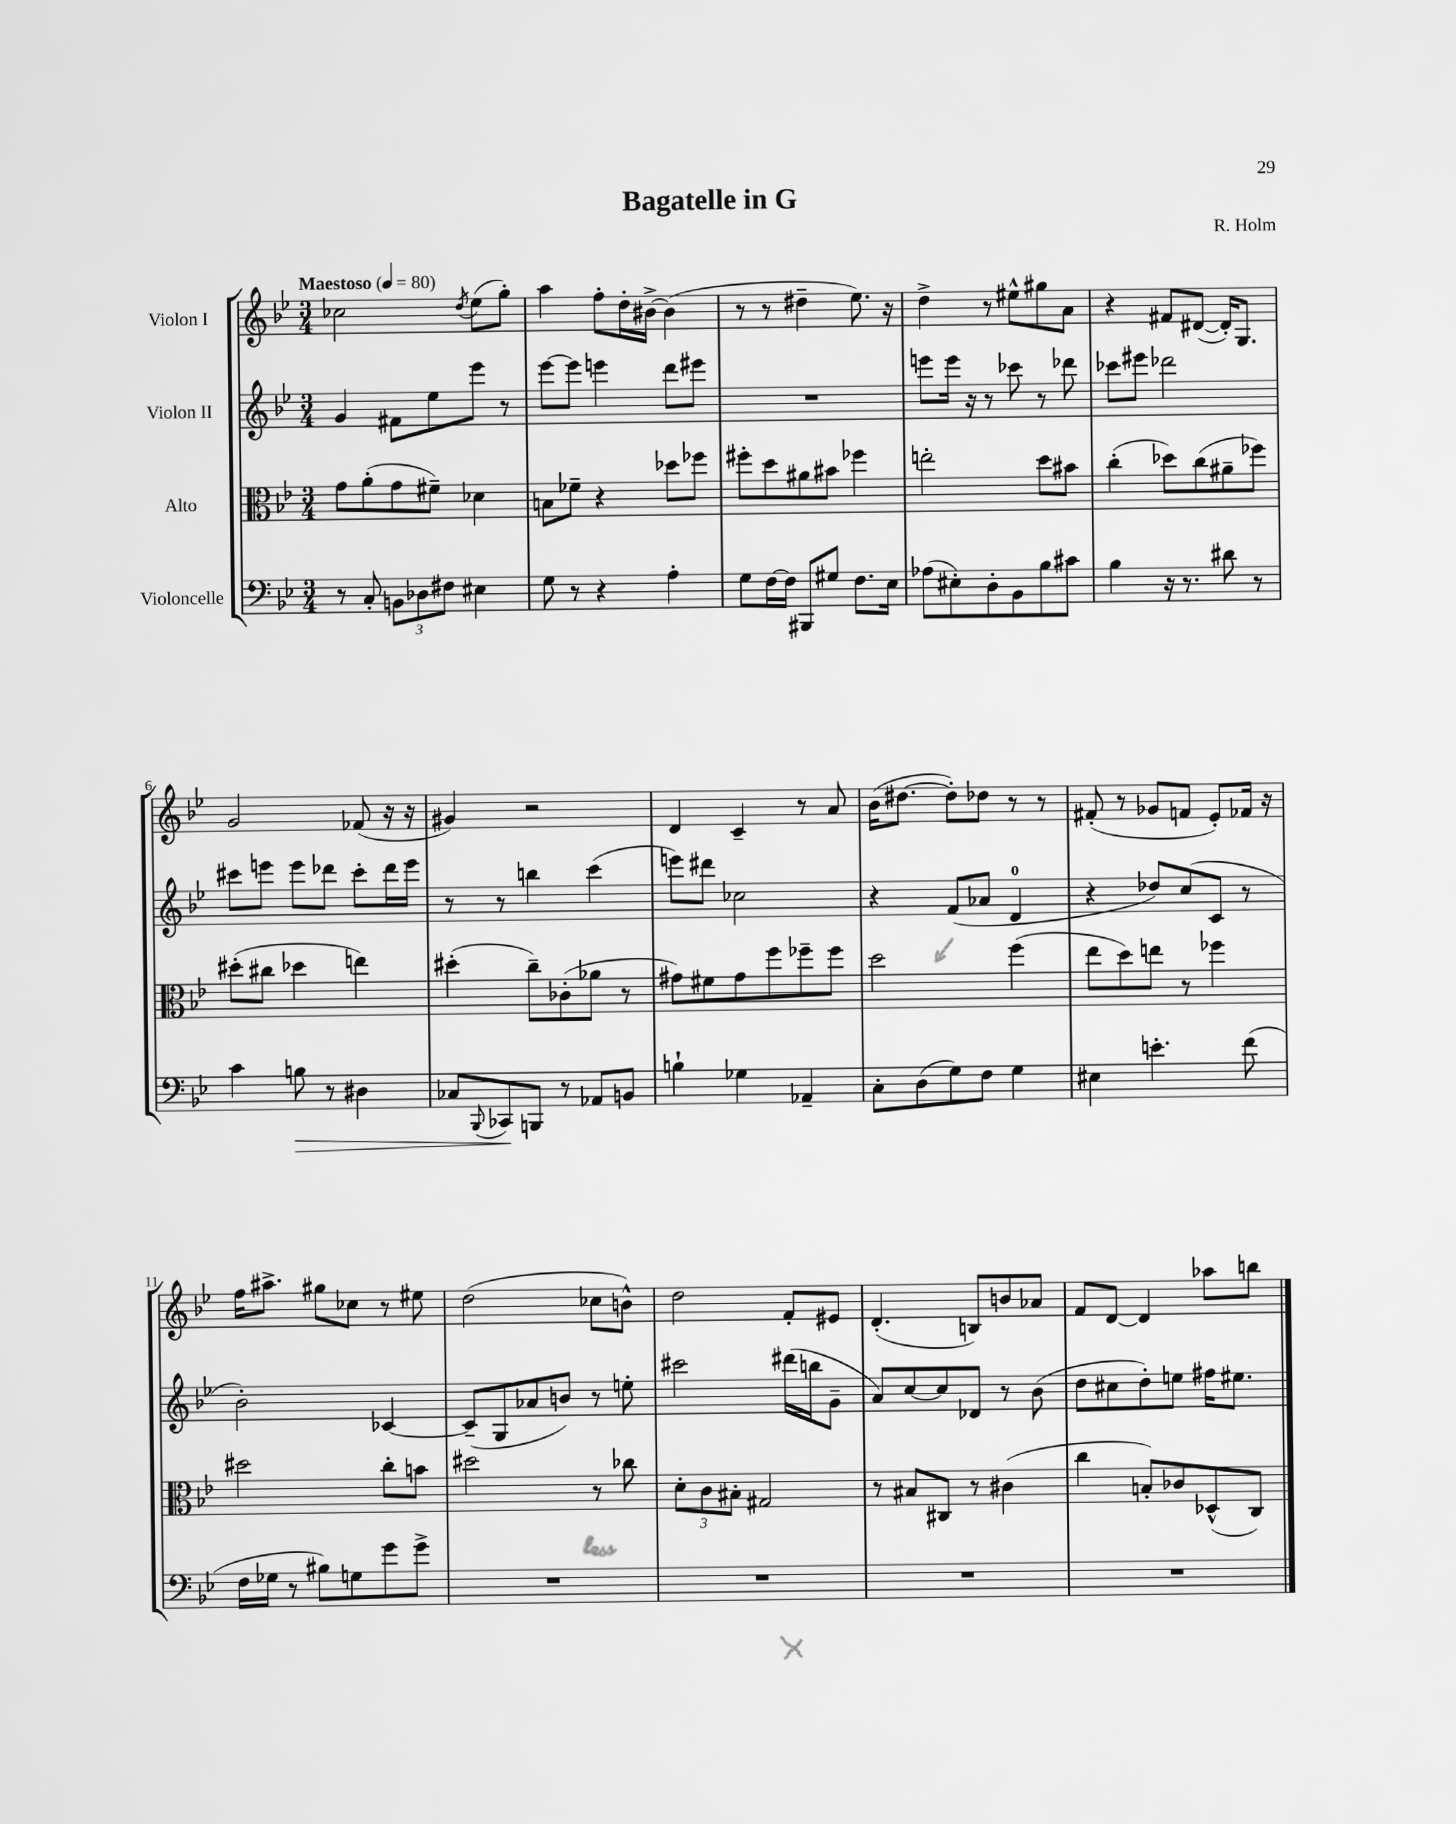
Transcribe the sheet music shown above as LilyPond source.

\header { title = "Bagatelle in G" composer = "R. Holm" }
<<
\new StaffGroup <<
\new Staff = "s0" \with { instrumentName = "Violon I" } {
    \clef treble \key bes \major \numericTimeSignature \time 3/4 \tempo "Maestoso" 4 = 80
    ces''2 \acciaccatura { d''8 } ees''8( g''8-.) |
    a''4 f''8-. d''16-. bis'16~-> bis'4( |
    r8 r8 dis''4-- ees''8.) r16 |
    d''4-> r8 eis''8-^ gis''8 a'8 |
    r4 fis'8 dis'8~( dis'16-.) g8. |
    g'2 fes'8( r16 r16 |
    gis'4) r2 |
    d'4 c'4-- r8 a'8 |
    bes'16( dis''8.~ dis''8-.) des''8 r8 r8 |
    fis'8-.( r8 ges'8 f'8 ees'8-.) fes'16 r16 |
    f''16 ais''8.-> gis''8 ces''8 r8 eis''8 |
    d''2( ces''8 b'8-^) |
    d''2 f'8-. eis'8 |
    d'4.-.( b8) b'8 aes'8 |
    f'8 d'8~ d'4 aes''8 b''8 \bar "|." |
}
\new Staff = "s1" \with { instrumentName = "Violon II" } {
    \clef treble \key bes \major \numericTimeSignature \time 3/4
    g'4 fis'8 ees''8 ees'''8 r8 |
    ees'''8~ ees'''8 e'''4 d'''8 eis'''8 |
    R2. |
    e'''8 e'''16 r16 r8 ces'''8 r8 des'''8 |
    ces'''8 eis'''8 des'''2 |
    cis'''8 e'''8 e'''8 des'''8 cis'''8-. des'''16 e'''16 |
    r8 r8 b''4 c'''4( |
    e'''8) dis'''8 ces''2 |
    r4 f'8( aes'8 d'4-0 |
    r4 des''8) c''8( c'8 r8 |
    bes'2-.) ces'4~ |
    ces'8--( g8 aes'8 b'8) r8 e''8-. |
    cis'''2 dis'''16( b''16 g'8-- |
    a'8) c''8~ c''8 des'8 r8 bes'8( |
    d''8 cis''8 d''8-.) e''8 fis''16 eis''8. \bar "|." |
}
\new Staff = "s2" \with { instrumentName = "Alto" } {
    \clef alto \key bes \major \numericTimeSignature \time 3/4
    g'8 a'8-.( g'8 fis'8--) des'4 |
    b8 fes'8-- r4 des''8 fes''8 |
    fis''8-. d''8 ais'8 bis'8 fes''4 |
    e''2-. d''8 bis'8 |
    c''4-.( des''8) c''8( ais'8-- fes''8) |
    dis''8-.( cis''8 des''4 e''4) |
    dis''4-.( c''8--) ces'8-.( aes'8 r8 |
    gis'8) fis'8 gis'8 f''8 fes''8-- fes''8 |
    d''2 f''4( |
    ees''8 d''8) e''8 r8 fes''4 |
    dis''2 c''8-. b'8 |
    dis''2 r8 ces''8 |
    \tuplet 3/2 { d'8-. c'8 bis8-. } gis2 |
    r8 bis8 cis8 r8 cis'4( |
    c''4 b8-.) ces'8 des8-^( c8) \bar "|." |
}
\new Staff = "s3" \with { instrumentName = "Violoncelle" } {
    \clef bass \key bes \major \numericTimeSignature \time 3/4
    r8 c8-. \tuplet 3/2 { b,8 des8 fis8 } eis4 |
    g8 r8 r4 a4-. |
    g8 f16~ f16 bis,,8 gis8 f8. ees16 |
    aes8( eis8-.) d8-. bes,8 bes8 cis'8 |
    bes4 r16 r8. dis'8 r8 |
    c'4 b8\> r8 dis4 |
    ces8 \appoggiatura { bes,,8 } ces,8\! b,,8 r8 aes,8 b,8 |
    b4-! ges4 aes,4-- |
    c8-. d8( g8) f8 g4 |
    eis4 e'4.-. f'8( |
    f16 ges16 r8 bis8) g8 g'8 g'8-> |
    R2. |
    R2. |
    R2. |
    R2. \bar "|." |
}
>>
>>
